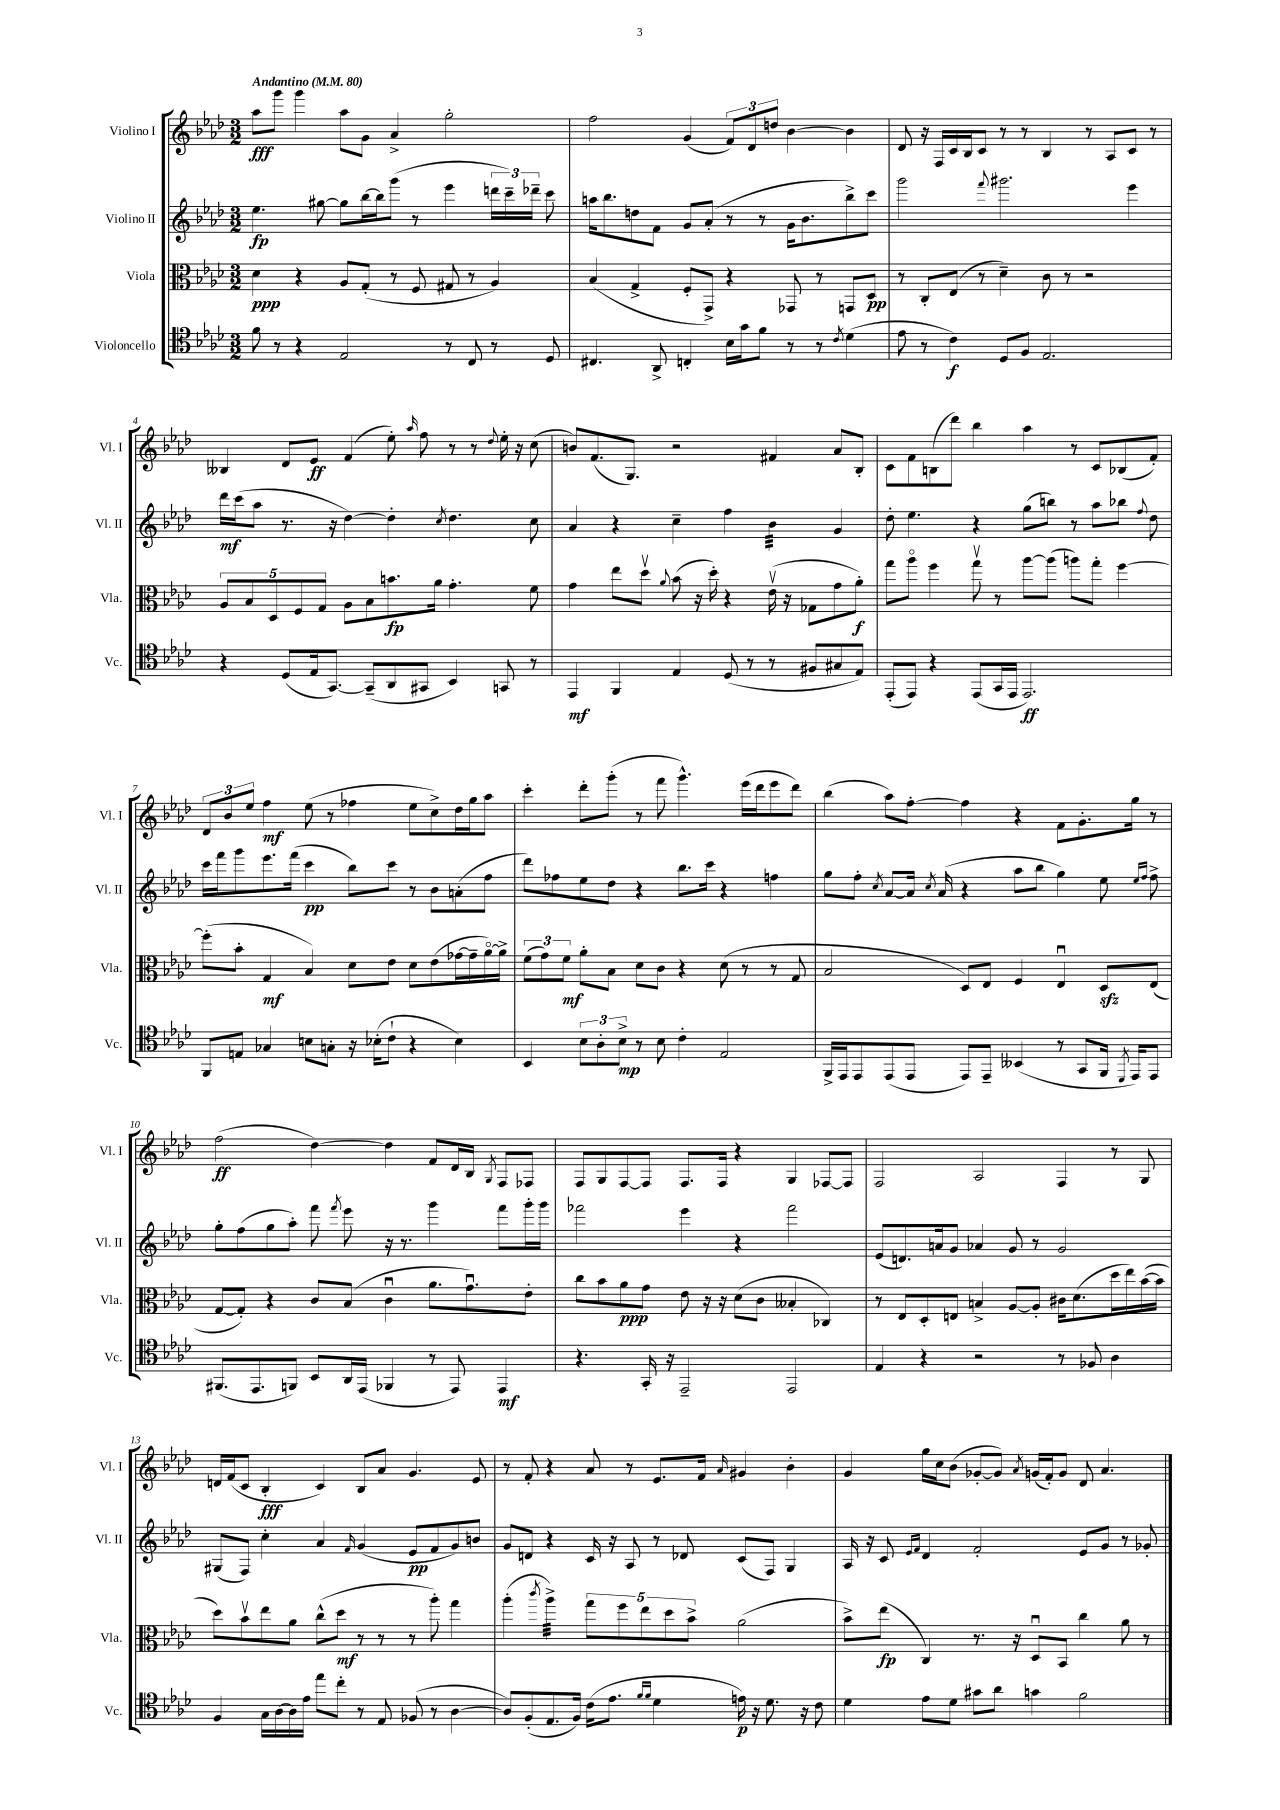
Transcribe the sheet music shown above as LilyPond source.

<<
\new StaffGroup <<
\new Staff = "s0" \with { instrumentName = "Violino I" shortInstrumentName = "Vl. I" } {
    \clef treble \key aes \major \numericTimeSignature \time 3/2 \tempo "Andantino" 4 = 80
    \autoBeamOff aes''8[\fff g'''8] g'''4 aes''8[ g'8] aes'4-> g''2-. |
    f''2 g'4( \tuplet 3/2 { f'8[) des'8 d''8] } bes'4~ bes'4 |
    des'8 r16 f16[ c'16 bes16 c'8] r8 r8 bes4 r8 aes8[ c'8] r8 |
    beses4 des'8[ ees'8]\ff f'4( ees''8-.) \grace { aes''16 } f''8 r8 r8 \appoggiatura { des''8 } ees''16-. r16 c''8( |
    b'8[) f'8.( g8.]) r2 fis'4 aes'8[ bes8]-. |
    c'8[ f'8 b8( des'''8]) bes''4 aes''4 r8 c'8[ bes8( f'8]-.) |
    \tuplet 3/2 { des'8[ bes'8 ees''8] } f''4\mf ees''8( r8 fes''4 ees''8[ c''8->) des''16 g''16 aes''8] |
    c'''4-. des'''8[-. g'''8]-.( r8 f'''8 g'''4.-^) ees'''16[( des'''16 ees'''8 des'''8]) |
    bes''4( aes''8[) f''8]~-. f''4 r4 f'8[ g'8.-. g''16] r8 |
    f''2\ff( des''4~) des''4 f'8[ des'16 bes16] \acciaccatura { g8 } f8[ fes8] |
    f8[ g8 f8~ f8] f8.[ f16] r4 g4 fes8[~ fes8] |
    f2 aes2 f4 r8 g8 |
    d'16[ f'16( c'8] bes4-.\fff c'4) bes8[ aes'8] g'4. ees'8 |
    r8 f'8-. r4 aes'8 r8 ees'8.[ f'16] \grace { aes'16 } gis'4 bes'4-. |
    g'4 g''16[ c''16 bes'8]( ges'8[~-. ges'8]) \acciaccatura { aes'8 } g'16[( f'16-.) g'8] des'8 aes'4. \bar "|." |
}
\new Staff = "s1" \with { instrumentName = "Violino II" shortInstrumentName = "Vl. II" } {
    \clef treble \key aes \major \numericTimeSignature \time 3/2
    \autoBeamOff ees''4.\fp gis''8~ gis''8[ bes''16~ bes''16 g'''8]( r8 ees'''4 \tuplet 3/2 { d'''16[ c'''16--) des'''16]-- } c'''8 |
    a''16[ bes''8. d''8 f'8] g'8[ aes'8]-.( r8 r8 g'16[ bes'8. bes''8->) c'''8] |
    g'''2 \appoggiatura { f'''8 } gis'''2. ees'''4 |
    des'''16[\mf c'''16( aes''8] r8. r16 des''4~) des''4-. \acciaccatura { c''8 } des''4. c''8 |
    aes'4 r4 c''4-- f''4 bes'4:32 g'4 |
    des''8-. ees''4. r4 g''8[( b''8]) r8 aes''8[ bes''8] \appoggiatura { f''8 } des''8 |
    c'''16[ f'''16 g'''8 ees'''8. f'''16]( c'''4\pp bes''8[) c'''8] r8 bes'8[ a'8-.( f''8] |
    des'''8[) fes''8 ees''8 des''8] r4 bes''8.[ c'''16] r4 f''4 |
    g''8[ f''8]-. \acciaccatura { c''8 } aes'8[~ aes'16] \acciaccatura { c''8 } aes'16( r4 aes''8[ bes''8] g''4) ees''8 \grace { ees''16[ f''16] } f''8-> |
    g''8[-. f''8( g''8 aes''8]-.) f'''8 \acciaccatura { f'''8 } ees'''8 r16 r8. g'''4 f'''8[ g'''16-. g'''16] |
    fes'''2 ees'''4 r4 fes'''2 |
    ees'8[( d'8.) a'16 g'8] aes'4 g'8 r8 g'2 |
    gis8[( f8]) c''4-. aes'4 \grace { f'16 } g'4( ees'8[\pp f'8 g'8) b'8] |
    g'8[ d'8] r4 c'16 r16 aes8 r8 des'8 c'8[( f8]) g4 |
    aes16 r16 c'8 \grace { ees'16[ f'16] } des'4 f'2-. ees'8[ g'8] r8 ges'8-. \bar "|." |
}
\new Staff = "s2" \with { instrumentName = "Viola" shortInstrumentName = "Vla." } {
    \clef alto \key aes \major \numericTimeSignature \time 3/2
    \autoBeamOff des'4\ppp r4 aes8[ g8]-.( r8 f8 gis8 r8 aes4) |
    bes4( g4-> f8[-. g,8]->) r4 ges,8 r8 g,8[ des8]\pp |
    r8 c8[-. ees8]( r8 des'4--) c'8 r8 r2 |
    \tuplet 5/4 { aes8[ bes8 des8 f8 g8] } aes8[ bes8 b'8.\fp aes'16] g'4.-. f'8 |
    g'4 ees''8[ des''8]\upbow \appoggiatura { aes'8 } bes'8( r16 des''16-.) r4 ees'16\upbow( r16 ges8[ g'8 aes'8]-.\f) |
    g''8[ aes''8]\flageolet f''4 g''8\upbow r8 aes''8[~ aes''8]( a''8[) g''8]-. f''4~ |
    f''8[-.( bes'8]-. g4\mf bes4) des'8[ ees'8] des'8[ ees'8( ges'16~ ges'16-- aes'16~\flageolet) aes'16]-> |
    \tuplet 3/2 { f'8[( g'8) f'8]\mf } aes'8[-. bes8] des'8[ c'8] r4 des'8( r8 r8 g8 |
    bes2 des8[) ees8] f4 ees4\downbow des8[\sfz ees8]( |
    g8[~ g8]-.) r4 c'8[ bes8]( c'4\downbow aes'8.[ g'8.\downbow) ees'8]-. |
    c''8[ bes'8 aes'8\ppp g'8] ees'8 r16 r16 des'8[( c'8] beses4-. ces4) |
    r8 ees8[ des8-. e8] b4-> aes8[~ aes8]-. cis'16[ des'8.( des''16 ees''16) bes'16~( bes'16] |
    des''8[) bes'8\upbow ees''8 aes'8] c''8[-^( des''8]\mf r8 r8 r8 aes''8-.) g''4 |
    aes''4-.( \acciaccatura { c'''8 } aes''4:32->) \tuplet 5/4 { g''8[ f''8 ees''8 des''8 bes'8]-> } aes'2( |
    bes'8[->) ees''8]\fp( c4) r8. r16 des8[\downbow bes,8] c''4 aes'8 r8 \bar "|." |
}
\new Staff = "s3" \with { instrumentName = "Violoncello" shortInstrumentName = "Vc." } {
    \clef tenor \key aes \major \numericTimeSignature \time 3/2
    \autoBeamOff f'8 r8 r4 ees2 r8 c8 r8 des8 |
    cis4. aes,8-> c4-. bes16[ g'16 f'8] r8 r8 \acciaccatura { c'8 } des'4( |
    ees'8 r8 c'4\f) des8[ f8] ees2. |
    r4 des8[( ees16 g,8.]~) g,8[--( aes,8 gis,8] bes,4) g,8 r8 |
    ees,4\mf f,4 ees4 des8( r8 r8 fis8[ gis8 ees8]) |
    ees,8[-.( ees,8]) r4 ees,8[( g,16 ees,16] ees,2.\ff) |
    f,8[ e8] ges4 b8[ g8]-. r16 bes16[-.( c'8]-! r4 bes4) |
    bes,4 \tuplet 3/2 { bes8[ aes8-. bes8]->\mp } r8 bes8 c'4-. ees2 |
    f,16[-> ees,16 ees,8 ees,8( ees,8] ees,8[) ees,8]-- beses,4( r8 g,8[ f,16] \acciaccatura { des,8 } ees,16[) ees,8] |
    fis,8.[( ees,8. f,8]) bes,8[ aes,16 ees,16]( fes,4 r8 ees,8) ees,4\mf |
    r4. g,16-. r16 ees,2-- ees,2 |
    ees4 r4 r2 r8 fes8 aes4 |
    f4 g16[ aes16~ aes16 ees'16] ees''8[ c''8]-. r8 ees8 fes8( r8 aes4~ |
    aes8[) f8-.( ees8. f16]) c'16[( ees'8.] \grace { f'16[ f'16] } des'4 e'16\p) r16 des'8. r16 c'8 |
    des'4 ees'8[ des'8] gis'8[ aes'8] g'4 f'2 \bar "|." |
}
>>
>>
